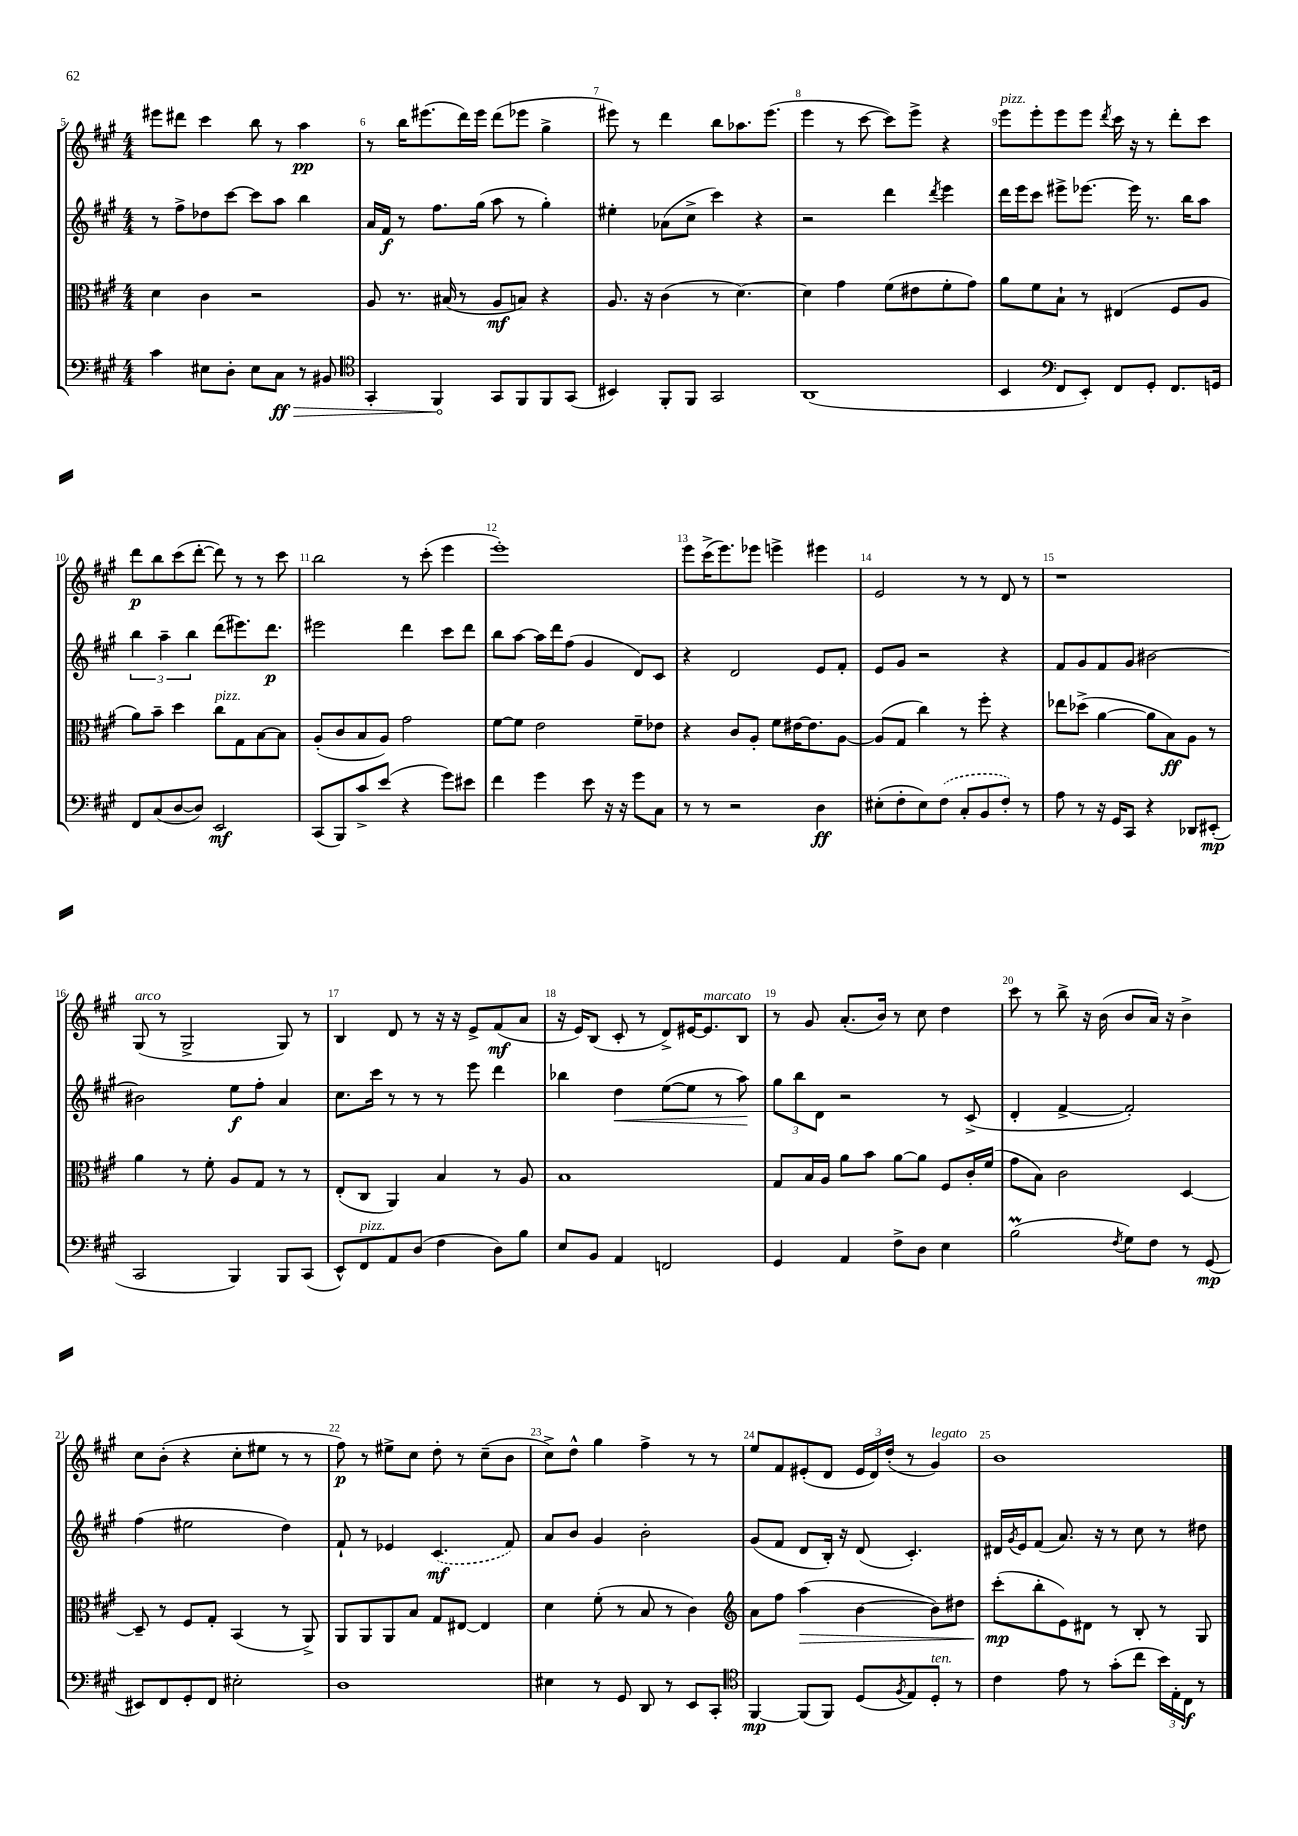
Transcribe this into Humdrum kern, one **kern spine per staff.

**kern	**dynam	**kern	**dynam	**kern	**dynam	**kern	**dynam
*part4	*part4	*part3	*part3	*part2	*part2	*part1	*part1
*staff4	*staff4	*staff3	*staff3	*staff2	*staff2	*staff1	*staff1
*clefF4	*	*clefC3	*	*clefG2	*	*clefG2	*
*k[f#c#g#]	*	*k[f#c#g#]	*	*k[f#c#g#]	*	*k[f#c#g#]	*
*M4/4	*	*M4/4	*	*M4/4	*	*M4/4	*
=5	=5	=5	=5	=5	=5	=5	=5
4c#\	.	4d\	.	8r	.	8eee#X\L	.
.	.	.	.	8ff#^\L	.	8ddd#X\J	.
8E#X\L	.	4c#\	.	8dd-X\	.	4ccc#\	.
8D'\J	.	.	.	[8ccc#\J	.	.	.
8E#\L	.	2r	.	8ccc#\L]	.	8bb\	.
!	!LO:HP:b	!	!	!	!	!	!
8C#\J	> ff	.	.	8aa\J	.	8r	.
8r	.	.	.	4bb\	.	4aa\	pp
8BB#X/	.	.	.	.	.	.	.
=6	=6	=6	=6	=6	=6	=6	=6
*clefC4	*	*	*	*	*	*	*
4GG#'/	.	8A/	.	16a/LL	.	8r	.
.	.	.	.	16f#/JJ	f	.	.
.	.	8.r	.	8r	.	16bb\KL	.
.	.	.	.	.	.	(8.eee#X\	.
4FF#/	.	.	.	8.ff#\L	.	.	.
.	.	(16B#X/	.	.	.	.	.
.	.	8r	.	.	.	16ddd\L)	.
.	.	.	.	(16gg#\Jk	.	16eee#\JJ	.
8GG#/L	]	8A/L	mf	8aa\	.	(8ddd\L	.
8FF#/	.	8Bn/J)	.	8r	.	8eee-X\J	.
8FF#/	.	4r	.	4gg#'\)	.	4gg#^\	.
(8GG#/J	.	.	.	.	.	.	.
=7	=7	=7	=7	=7	=7	=7	=7
4BB#X/)	.	8.A/	.	4ee#X'\	.	8eee#X\)	.
.	.	.	.	.	.	8r	.
.	.	16r	.	.	.	.	.
8FF#'/L	.	(4c#\	.	(8a-X\L	.	4ddd\	.
8FF#/J	.	.	.	8cc#^\J	.	.	.
2GG#/	.	8r	.	4ccc#\)	.	8bb\L	.
.	.	[4.d\)	.	.	.	8.aa-X\	.
.	.	.	.	4r	.	.	.
.	.	.	.	.	.	(8.eee#\J	.
=8	=8	=8	=8	=8	=8	=8	=8
(1AA	.	4d\]	.	2r	.	4eee\	.
.	.	4g#\	.	.	.	8r	.
.	.	.	.	.	.	[8ccc#\	.
.	.	(8f#\L	.	4ddd\	.	8ccc#\L])	.
.	.	8e#X\	.	.	.	8eee^\J	.
.	.	.	.	8qddd/	.	.	.
.	.	8f#'\	.	4eee\	.	4r	.
.	.	8g#\J)	.	.	.	.	.
=9	=9	=9	=9	=9	=9	=9	=9
!	!	!	!	!	!	!LO:TX:a:i:t=pizz.	!
4BB/	.	8a\L	.	16ddd\LL	.	8eee\L	.
.	.	.	.	16eee\J	.	.	.
.	.	8f#\	.	8ccc#\J	.	8eee'\	.
*clefF4	*	*	*	*	*	*	*
8FF#/L	.	8B`\J	.	8eee#X^\L	.	8eee\	.
8EE'/J)	.	8r	.	[8.eee-X\J	.	8eee\J	.
.	.	.	.	.	.	8qddd/	.
8FF#/L	.	(4E#X/	.	.	.	16ccc#\	.
.	.	.	.	16eee-\]	.	16r	.
8GG#'/J	.	.	.	8.r	.	8r	.
8.FF#/L	.	8F#/L	.	.	.	8ddd'\L	.
.	.	.	.	16bb\KL	.	.	.
.	.	8A/J	.	8aa\J	.	8ccc#\J	.
16GGn/Jk	.	.	.	.	.	.	.
!!LO:LB:g=z
=10	=10	=10	=10	=10	=10	=10	=10
8FF#/L	.	8a\L)	.	6bb\	.	8ddd\L	p
(8C#/	.	8b~\J	.	.	.	8bb\	.
.	.	.	.	6aa~\	.	.	.
[8D/	.	4dd\	.	.	.	(8ccc#\	.
.	.	.	.	6bb\	.	.	.
8D/J])	.	.	.	.	.	[8ddd'\J	.
!	!	!LO:TX:a:i:t=pizz.	!	!	!	!	!
2EE/	mf	8cc#\L	.	(8ddd\L	.	8ddd\])	.
.	.	8G#\	.	8.eee#X\)	.	8r	.
.	.	[8B\	.	.	.	8r	.
.	.	.	.	8.ddd\J	p	.	.
.	.	8B\J]	.	.	.	8ccc#\	.
=11	=11	=11	=11	=11	=11	=11	=11
(8CC#/L	.	(8A'/L	.	2eee#X\	.	2bb\	.
8BBB/)	.	8c#/	.	.	.	.	.
8c#^/	.	8B/	.	.	.	.	.
(8e/J	.	8A/J)	.	.	.	.	.
4r	.	2g#\	.	4ddd\	.	8r	.
.	.	.	.	.	.	(8ccc#'\	.
8g#\L)	.	.	.	8ccc#\L	.	4eee\	.
8e#X\J	.	.	.	8ddd\J	.	.	.
=12	=12	=12	=12	=12	=12	=12	=12
4f#\	.	[8f#\L	.	8bb\L	.	1eee')	.
.	.	8f#\J]	.	[8aa\J	.	.	.
4g#\	.	2e\	.	16aa\LL]	.	.	.
.	.	.	.	16ddd\J	.	.	.
.	.	.	.	(8ff#\J	.	.	.
8e\	.	.	.	4g#/	.	.	.
16r	.	.	.	.	.	.	.
16r	.	.	.	.	.	.	.
8g#\L	.	8f#~\L	.	8d/L)	.	.	.
8C#\J	.	8e-X\J	.	8c#/J	.	.	.
=13	=13	=13	=13	=13	=13	=13	=13
8r	.	4r	.	4r	.	8eee\L	.
8r	.	.	.	.	.	(16ccc#^\K	.
.	.	.	.	.	.	8.eee\)	.
2r	.	8c#/L	.	2d/	.	.	.
.	.	8A'/J	.	.	.	8eee-X\J	.
.	.	8f#\L	.	.	.	4eeen^\	.
.	.	[16e#X\K	.	.	.	.	.
.	.	8.e#\]	.	.	.	.	.
4D\	ff	.	.	8e/L	.	4eee#X\	.
.	.	[8A\J	.	8f#'/J	.	.	.
=14	=14	=14	=14	=14	=14	=14	=14
(8E#X'\L	.	(8A/L]	.	8e/L	.	2e/	.
8F#'\	.	8G#/J	.	8g#/J	.	.	.
8E#\)	.	4cc#\)	.	2r	.	.	.
(8F#\J	.	.	.	.	.	.	.
8C#'/L	.	8r	.	.	.	8r	.
8BB/	.	8ff#'\	.	.	.	8r	.
8F#'/J)	.	4r	.	4r	.	8d/	.
8r	.	.	.	.	.	8r	.
=15	=15	=15	=15	=15	=15	=15	=15
8A\	.	8ee-X\L	.	8f#/L	.	1r	.
8r	.	(8dd-X^\J	.	8g#/	.	.	.
16r	.	[4a\	.	8f#/	.	.	.
16GG#/KL	.	.	.	.	.	.	.
8CC#/J	.	.	.	8g#/J	.	.	.
4r	.	8a\L]	.	[2b#X\	.	.	.
.	.	8B\)	ff	.	.	.	.
8DD-X/L	.	8A\J	.	.	.	.	.
(8EE#X'/J	mp	8r	.	.	.	.	.
!!LO:LB:g=z
=16	=16	=16	=16	=16	=16	=16	=16
!	!	!	!	!	!	!LO:TX:a:i:t=arco	!
2CC#/	.	4a\	.	2b#X\]	.	(8G#/	.
.	.	.	.	.	.	8r	.
.	.	8r	.	.	.	2G#^/	.
.	.	8f#'\	.	.	.	.	.
4BBB/)	.	8A/L	.	8ee\L	f	.	.
.	.	8G#/J	.	8ff#'\J	.	.	.
8BBB/L	.	8r	.	4a/	.	8G#/)	.
(8CC#/J	.	8r	.	.	.	8r	.
=17	=17	=17	=17	=17	=17	=17	=17
8EE^^/L)	.	(8E'/L	.	8.cc#\L	.	4B/	.
!LO:TX:a:i:t=pizz.	!	!	!	!	!	!	!
8FF#/	.	8C#/J	.	.	.	.	.
.	.	.	.	16ccc#\Jk	.	.	.
8AA/	.	4AA/)	.	8r	.	8d/	.
(8D/J	.	.	.	8r	.	8r	.
4F#\	.	4B/	.	8r	.	16r	.
.	.	.	.	.	.	16r	.
.	.	.	.	8eee\	.	8e^/L	.
8D\L)	.	8r	.	4ddd\	.	(8f#/	mf
8B\J	.	8A/	.	.	.	8a/J	.
=18	=18	=18	=18	=18	=18	=18	=18
8E/L	.	1B	.	4bb-X\	.	16r	.
.	.	.	.	.	.	16e/KL)	.
8BB/J	.	.	.	.	.	(8B/J	.
!	!	!	!	!	!LO:HP:b	!	!
4AA/	.	.	.	4dd\	<	8c#'/	.
.	.	.	.	.	.	8r	.
2FFn/	.	.	.	([8ee\L	.	8d^/L)	.
.	.	.	.	8ee\J]	.	[16e#X/K	.
!	!	!	!	!	!	!LO:TX:a:i:t=marcato	!
.	.	.	.	.	.	8.e#/]	.
.	.	.	.	8r	.	.	.
.	.	.	.	8aa\)	.	8B/J	.
.	.	.	.	.	[	.	.
=19	=19	=19	=19	=19	=19	=19	=19
4GG#/	.	8G#/L	.	12gg#\L	.	8r	.
.	.	.	.	12bb\	.	.	.
.	.	16B/L	.	.	.	8g#/	.
.	.	.	.	12d\J	.	.	.
.	.	16A/JJ	.	.	.	.	.
4AA/	.	8a\L	.	2r	.	(8.a'/L	.
.	.	8b\J	.	.	.	.	.
.	.	.	.	.	.	16b/Jk)	.
8F#^\L	.	[8a\L	.	.	.	8r	.
8D\J	.	8a\J]	.	.	.	8cc#\	.
4E\	.	8F#/L	.	8r	.	4dd\	.
.	.	16c#'/L	.	(8c#^/	.	.	.
.	.	(16f#/JJ	.	.	.	.	.
=20	=20	=20	=20	=20	=20	=20	=20
(2BM\	.	8g#\L	.	4d'/	.	8ccc#\	.
.	.	8B\J)	.	.	.	8r	.
.	.	2c#\	.	[4f#^/	.	8bb^\	.
.	.	.	.	.	.	16r	.
.	.	.	.	.	.	(16b\	.
8qF#/	.	.	.	.	.	.	.
8G#\L)	.	.	.	2f#'/])	.	8b/L	.
8F#\J	.	.	.	.	.	16a/Jk)	.
.	.	.	.	.	.	16r	.
8r	.	[4D/	.	.	.	4b^\	.
(8GG#/	mp	.	.	.	.	.	.
!!LO:LB:g=z
=21	=21	=21	=21	=21	=21	=21	=21
8EE#X/L)	.	8D~/]	.	(4ff#\	.	8cc#\L	.
8FF#/	.	8r	.	.	.	(8b'\J	.
8GG#'/	.	8F#/L	.	2ee#X\	.	4r	.
8FF#/J	.	8G#'/J	.	.	.	.	.
2E#X'\	.	(4BB/	.	.	.	8cc#'\L	.
.	.	.	.	.	.	8ee#X\J	.
.	.	8r	.	4dd\)	.	8r	.
.	.	8AA^/)	.	.	.	8r	.
=22	=22	=22	=22	=22	=22	=22	=22
1D	.	8AA/L	.	8f#`/	.	8ff#\)	p
.	.	8AA/	.	8r	.	8r	.
.	.	8AA/	.	4e-X/	.	8ee#X^\L	.
.	.	8B/J	.	.	.	8cc#\J	.
.	.	8G#/L	.	(4.c#/	mf	8dd'\	.
.	.	[8E#X/J	.	.	.	8r	.
.	.	4E#/]	.	.	.	(8cc#~\L	.
.	.	.	.	8f#/)	.	8b\J	.
=23	=23	=23	=23	=23	=23	=23	=23
4E#X\	.	4d\	.	8a/L	.	8cc#^\L)	.
.	.	.	.	8b/J	.	8dd^^\J	.
8r	.	(8f#'\	.	4g#/	.	4gg#\	.
8GG#/	.	8r	.	.	.	.	.
8DD/	.	8B/	.	2b'\	.	4ff#^\	.
8r	.	8r	.	.	.	.	.
8EE/L	.	4c#\)	.	.	.	8r	.
8CC#'/J	.	.	.	.	.	8r	.
=24	=24	=24	=24	=24	=24	=24	=24
*clefC4	*	*clefG2	*	*	*	*	*
[4FF#/	mp	8a\L	.	(8g#/L	.	8ee/L	.
.	.	8ff#\J	.	8f#/J	.	8f#/	.
!	!	!	!LO:HP:b	!	!	!	!
(8FF#/L]	.	(4aa\	>	8d/L	.	(8e#X'/	.
8FF#/J)	.	.	.	16B'/Jk)	.	8d/J	.
.	.	.	.	16r	.	.	.
(8D/L	.	[4b\	.	(8d/	.	24e#/LL	.
.	.	.	.	.	.	24d/)	.
.	.	.	.	.	.	(24dd'/JJ	.
8qF#/	.	.	.	.	.	.	.
8E/)	.	.	.	4.c#'/)	.	8r	.
!	!	!	!	!	!	!LO:TX:a:i:t=legato	!
!LO:TX:a:i:t=ten.	!	!	!	!	!	!	!
8D'/J	.	8b\L])	.	.	.	4g#/)	.
8r	.	8dd#X\J	.	.	.	.	.
=25	=25	=25	=25	=25	=25	=25	=25
4c#\	.	(8ccc#'\L	mp	16d#X/LL	.	1b	.
.	.	.	.	8qg#/	.	.	.
.	.	.	.	16e/J	.	.	.
.	.	8bb'\	]	(8f#/J	.	.	.
8e\	.	8e\)	.	8.a/)	.	.	.
8r	.	8d#X\J	.	.	.	.	.
.	.	.	.	16r	.	.	.
(8g#'\L	.	8r	.	8r	.	.	.
8cc#\J	.	8B'/	.	8cc#\	.	.	.
24b\LL)	.	8r	.	8r	.	.	.
24E'\	.	.	.	.	.	.	.
24C#\JJ	f	.	.	.	.	.	.
8r	.	8G#/	.	8dd#X\	.	.	.
==	==	==	==	==	==	==	==
*-	*-	*-	*-	*-	*-	*-	*-
